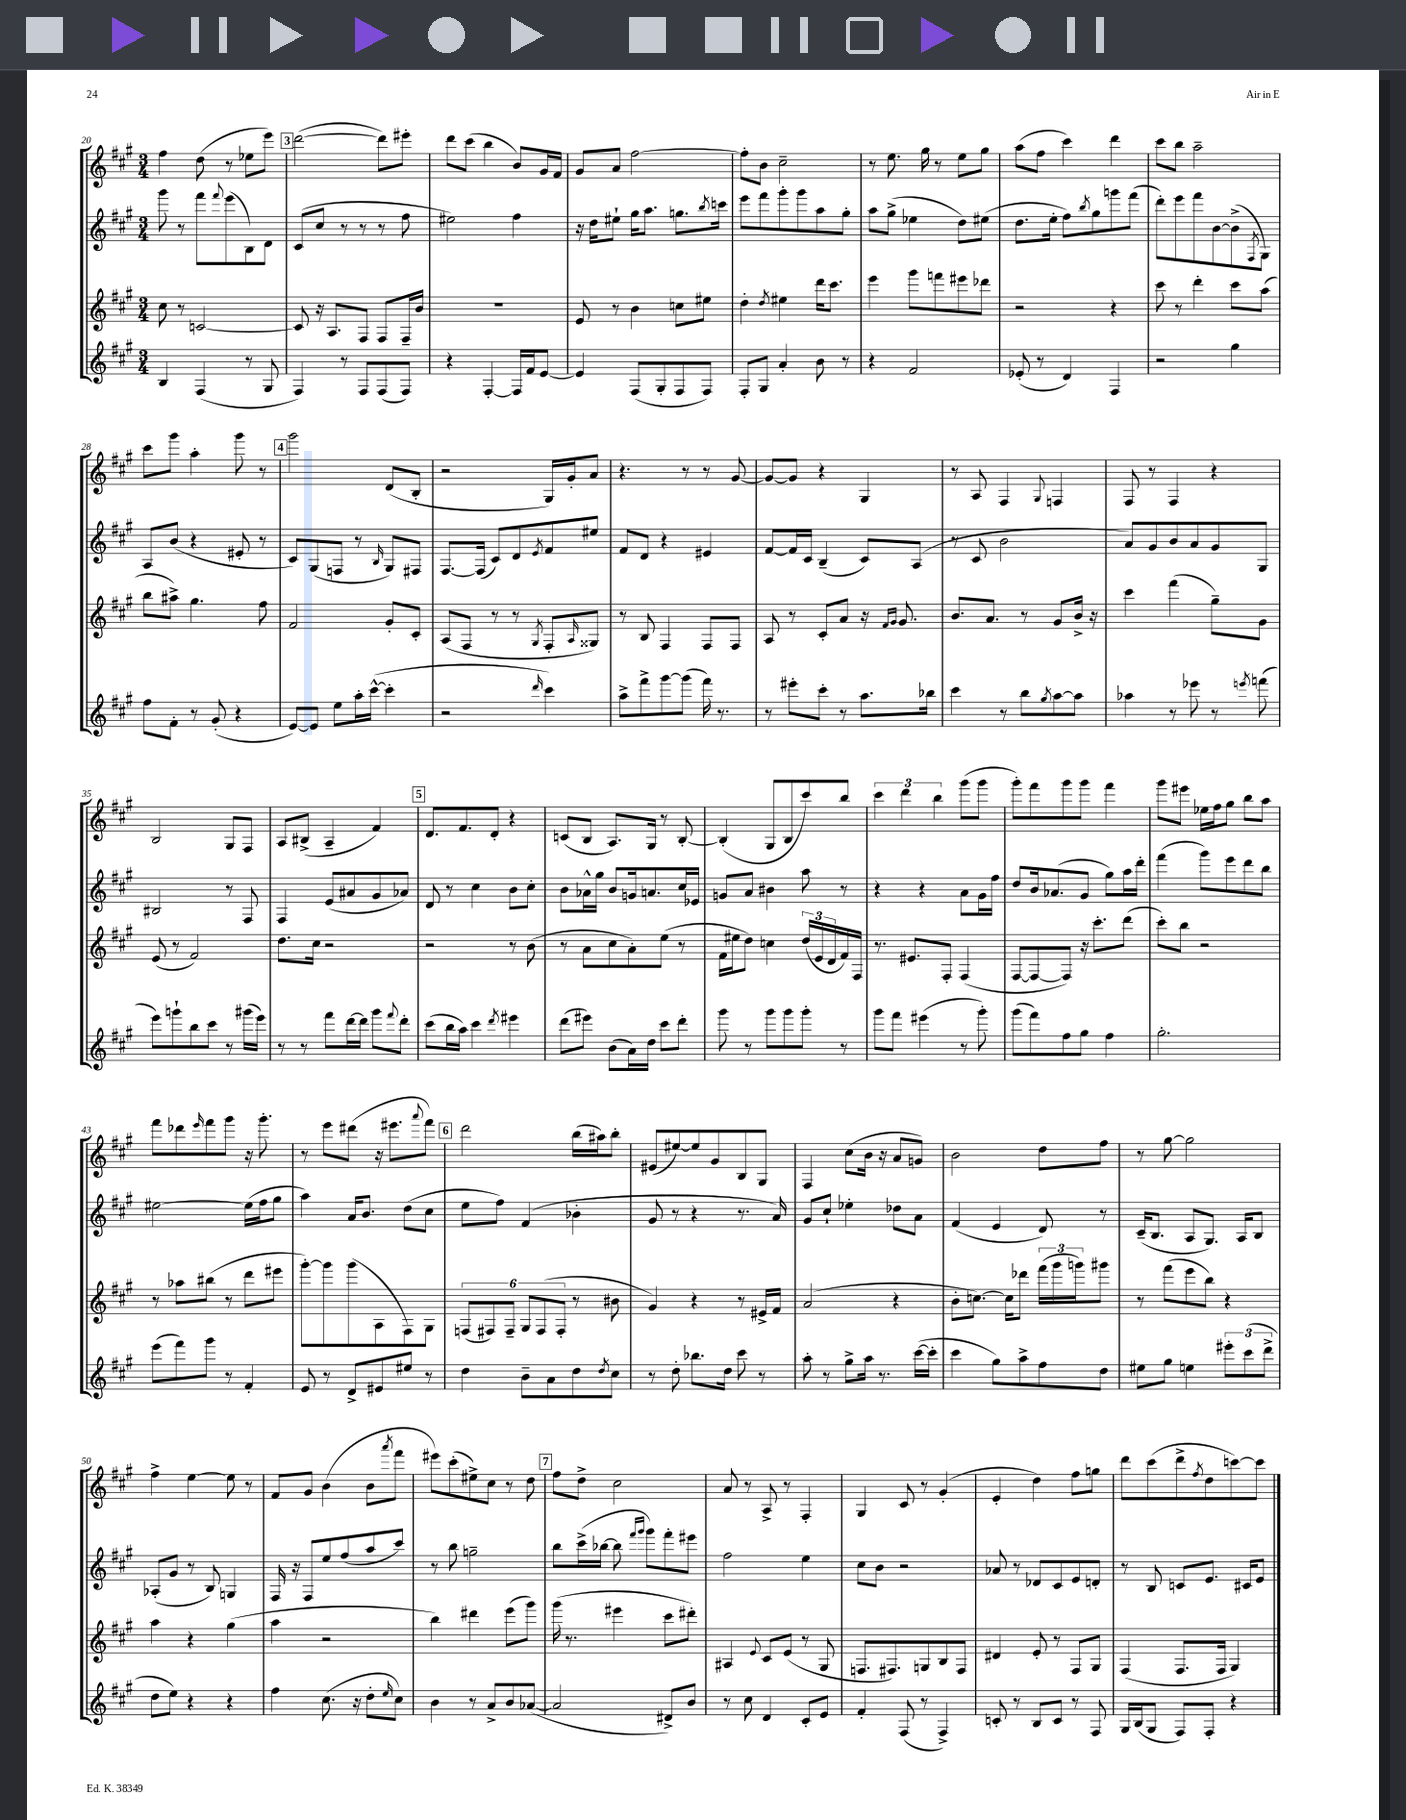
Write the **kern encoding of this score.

**kern	**kern	**kern	**kern
*staff4	*staff3	*staff2	*staff1
*clefG2	*clefG2	*clefG2	*clefG2
*k[f#c#g#]	*k[f#c#g#]	*k[f#c#g#]	*k[f#c#g#]
*M3/4	*M3/4	*M3/4	*M3/4
4B	8cc#	8ggg#	4ff#
.	8r	8r	.
(4F#	[2c	8fff#	(8dd
.	.	8qqfff#	.
.	.	(8eee	8r
8r	.	8B)	8ee-
8G#	.	8d	8eee)
=	=	=	=
4F#)	8c]	(8c#	([2ddd
.	16r	8cc#	.
.	8.A	.	.
8r	.	8r	.
8F#	8F#	8r	.
(8F#	8F#	8r	8ddd])
8F#)	16F#~	8ff#	8eee#'
.	16b	.	.
=	=	=	=
4r	2.r	2ee#)	8ddd
.	.	.	(8ccc#
[4F#'	.	.	4bb
16F#]	.	4ff#	8b)
16f#	.	.	.
[8e	.	.	16g#
.	.	.	16f#
=	=	=	=
4e]	8e	16r	8g#
.	.	16dd	.
.	8r	8ee#`	8a
(8F#	4b	16gg#	[2ff#
.	.	8.aa	.
8G#'	.	.	.
8F#	8cc	8.gg	.
8F#)	8ee#	.	.
.	.	8qbb	.
.	.	16ccc	.
=	=	=	=
8F#'	4dd'	8eee	8ff#']
8G#	.	8fff#	8b
.	8qdd	.	.
4a'	4ee#	8ggg#'	2cc#~
.	.	8ggg#	.
8b	16ddd	8aa	.
.	8.ccc#	.	.
8r	.	8gg#'	.
=	=	=	=
4r	4eee	8aa	8r
.	.	(8gg#^	8.ee
2f#	8ggg#	4ee-	.
.	.	.	16gg#
.	8fff	.	8r
.	8eee#	8dd)	8ee
.	8ddd-	(8ee#	8gg#
=	=	=	=
(8e-'	2r	8.dd	(8aa
8r	.	.	8ff#
.	.	16ee'	.
4d)	.	8ff#)	4ccc#)
.	.	8qbb	.
.	.	8gg#	.
4F#	4r	8ggg	4ddd
.	.	(8fff#	.
=	=	=	=
2r	8ccc#	8ddd')	8ccc#
.	8r	8eee	8bb
.	4ddd'	8fff#	2aa~
.	.	[8b	.
4gg#	8ccc#	(8b^]	.
.	.	8qF#	.
.	(8aa	8G#)	.
=	=	=	=
8ff#	8bb	8A	8ccc#
8f#'	8aa#^)	(8b	8ggg#
8r	4.gg#	4r	4aa'
(8g#'	.	.	.
4r	.	8e#'	8ggg#
.	8ff#	8r	8r
=	=	=	=
[8e)	2f#	8c#)	2ggg#
8e]	.	(8G#	.
8ee	.	8F	.
16aa'	.	8r	.
([16ccc#^^	.	.	.
.	.	16qqB	.
4ccc#']	8g#'	8G#)	(8d
.	8c#'	8F#	8B'
=	=	=	=
2r	(8A	[8.F#	2r
.	8F#	.	.
.	.	(16F#]	.
.	8r	8c#)	.
.	8r	8d	.
16qqddd	8qG#	8qe	.
4ccc#)	8F#'	8f#	16G#)
.	.	.	16g#'
.	16qqA	.	.
.	8G##)	8ee#	8a
=	=	=	=
8aa^	8r	8f#	4.r
8fff#^	8B	8d	.
[8ggg#	4F#	4r	.
(8ggg#]	.	.	8r
16fff#)	8F#	4e#	8r
8.r	.	.	.
.	8F#	.	[8g#
=	=	=	=
8r	8A	[8f#	8g#_
8eee#'	8r	16f#]	8g#]
.	.	16c#	.
8ccc#'	8c#'	(4B~	4r
8r	8a	.	.
8.aa	16r	8c#)	4G#
.	16qqf#	.	.
.	16qqg#	.	.
.	8.g#	.	.
.	.	(8A	.
16bb-	.	.	.
=	=	=	=
4ccc#	8.b	8r	8r
.	.	8c#	8A
.	8.a	.	.
8r	.	2b	4F#
8bb	8r	.	.
8qgg#	.	.	8qqG#
[8aa	8g#	.	4F
8aa]	16b^	.	.
.	16r	.	.
=	=	=	=
4aa-	4ccc#	8a)	8F#
.	.	8g#	8r
8r	(4fff#	8b	4F#
8eee-	.	8a	.
8r	8gg#~)	8g#	4r
8qeee	.	.	.
(8fff	8g#	8G#	.
=	=	=	=
8eee)	(8e	2B#	2B
8ggg`	8r	.	.
8bb	2f#)	.	.
8ccc#	.	.	.
8r	.	8r	8G#
(16ggg#	.	8F#	8F#
16eee)	.	.	.
=	=	=	=
8r	8.dd	4F#	8A
8r	.	.	(8B#^
.	16cc#	.	.
8fff#	2r	(8e	4A~
[16ddd	.	8a#	.
16ddd]	.	.	.
8ggg#	.	8g#	4f#)
8qqfff#	.	.	.
8ddd'	.	8a-)	.
=	=	=	=
(8ccc#	2r	8d	8.d
16bb	.	8r	.
16aa)	.	.	8.f#
4ccc#	.	4cc#	.
.	.	.	8d'
8qddd	.	.	.
4eee#	8r	8b	4r
.	(8b	8cc#'	.
=	=	=	=
(8ddd	8r	8b	(8c
8eee#)	8a	16a-^^	8B
.	.	16gg#	.
(8b	8cc#	8b	8.A)
16a)	8a')	16g	.
16dd	.	8.a	16G#
8ccc#	(8ee	.	8r
8ddd'	8r	16cc#	[8B'
.	.	16e-	.
=	=	=	=
8ggg#	16f#	8g	(4B']
.	16ee#	.	.
8r	8dd)	8a	.
8ggg#	4cc	4b#	8G#
8ggg#	.	.	8B
8ggg#'	(24dd	8aa	8ccc#)
.	24e	.	.
.	24d	.	.
8r	16f#)	8r	8bb
.	16F#	.	.
=	=	=	=
8ggg#	8.r	4r	6ccc#
8fff#	.	.	.
.	.	.	6ddd
.	8.e#	.	.
(4eee#	.	4r	.
.	.	.	6bb
.	8F#'	.	.
8r	(4F#	8a	(8ggg#
8ggg#')	.	16g#	8ggg#
.	.	16ff#	.
=	=	=	=
(8ggg#	[8F#	8dd	8ggg#')
8fff#)	8F#_	16b	8fff#
.	.	(8.a-	.
8ff#	8F#])	.	8ggg#
8gg#	16r	8g#	8ggg#
.	8.ccc#'	.	.
4ff#	.	8gg#)	4fff#
.	(8ddd	16aa	.
.	.	16ddd'	.
=	=	=	=
2.gg#'	8ccc#')	(4fff#	8ggg#
.	8bb	.	8eee#
.	2r	8ggg#)	16ee-
.	.	.	16ff#
.	.	8eee	8gg#
.	.	8ddd	8bb
.	.	8bb	8aa
=	=	=	=
(8eee	8r	[2ee#	8fff#
8fff#)	8aa-	.	8ddd-
.	.	.	16qqeee
8ggg#	(8bb#	.	8fff#
8r	8r	.	8ggg#
4f#'	8ddd	(16ee#]	16r
.	.	16ff#	8.ggg#'
.	8eee#	8gg#	.
=	=	=	=
8e	[8ggg#')	4aa)	8r
8r	8ggg#]	.	8eee
8d^	(8ggg#	16a	(8ddd#
.	.	8.b	.
8e#	8A	.	16r
.	.	.	8.eee#
8ee#	8F#)	(8dd	.
.	.	.	8qqaaa
8r	8G#	8cc#	8fff#)
=	=	=	=
4dd	(12F	8ee	2ddd
.	12F#)	.	.
.	.	8ff#)	.
.	12F#~	.	.
8b~	12G#	(4f#	.
.	(12F#	.	.
8a	.	.	.
.	12F#'	.	.
8dd	8r	4b-'	(16bb
.	.	.	16aa#)
8qdd	.	.	.
8cc#	8b#	.	8bb'
=	=	=	=
8r	4g#)	8g#	(8e#
8dd'	.	8r	[8ee#)
8.bb-	4r	4r	8ee#]
.	.	.	8g#
16dd	.	.	.
8ccc#	8r	8.r	8B
8r	16e#^	.	8G#
.	16f#	16a)	.
=	=	=	=
8aa'	(2a	8g#	4F#
8r	.	8cc#`	.
8gg#^	.	4ee-'	(8cc#
16aa	.	.	16b
8.r	.	.	16r
.	4r	8dd-	8a
([16ccc#	.	8a	8g)
16ccc#']	.	.	.
=	=	=	=
4ccc#	8b'	(4f#	2b
.	[8.cc)	.	.
8gg#)	.	4e	.
.	16cc]	.	.
8aa^	8ddd-	.	.
8ff#	(24fff#	8d)	8dd
.	24ggg#	.	.
.	24ggg)	.	.
8dd	8ggg#	8r	8ff#
=	=	=	=
8ee#	8r	(16c#~	8r
.	.	8.B	.
8gg#	(8fff#	.	[8gg#
4ee	8eee	8A	2gg#]
.	8bb)	8.G#)	.
12eee#'	4r	.	.
.	.	16A	.
(12ccc#	.	.	.
.	.	8B	.
12ddd^	.	.	.
=	=	=	=
8dd	4aa	(8A-'	4ff#^
8ee)	.	8g#	.
4r	4r	8r	[4ee
.	.	8B)	.
4r	(4gg#	4G	8ee]
.	.	.	8r
=	=	=	=
4ff#	4aa	16F#	8f#
.	.	16r	.
.	.	8F#	8g#
(8.cc#	2r	8ee	(4b
.	.	(8ff#	.
16r	.	.	.
8dd'	.	8aa	8b
16qqee	.	.	8qaaa
8cc#)	.	8ccc#)	8fff#
=	=	=	=
4b	4bb)	8r	8eee#)
.	.	8bb	(8ccc#'
8r	4ddd#	2gg~	8ee#^)
8a^	.	.	8cc#
8b	(8eee	.	8r
([8a-	8ggg#)	.	8dd
=	=	=	=
2a-]	(16ggg#	8bb	8ff#
.	8.r	.	.
.	.	(16ccc#^	8dd^
.	.	[16bb-	.
.	4eee#	8bb-]	2cc#
.	.	16qqfff#	.
.	.	16qqggg#	.
.	.	8ggg#)	.
8d#^)	8ccc#	8fff#'	.
8b	8ddd#')	8eee#	.
=	=	=	=
8r	4A#	2ff#	8a
8cc#	.	.	8r
.	8qqe	.	.
4d	8c#	.	8A^
.	(8e	.	8r
8c#'	8r	4ee	4F#'
8e	8G#	.	.
=	=	=	=
4f#'	8.F	8cc#	4G#
.	.	8b	.
.	8.F#)	.	.
(8F#	.	2r	8c#
8r	8G	.	8r
4F#^)	8B	.	(4g#'
.	8F#	.	.
=	=	=	=
8c'	4d#	8a-	4e'
8r	.	8r	.
8B	8e'	8d-	4dd)
8c	8r	8c#	.
8r	8F#	8e	8ff#
8F#	8G#	8d'	8gg
=	=	=	=
16G#	(4F#	8r	8ddd
(16B	.	.	.
8G#	.	8B	(8ccc#
8F#)	8.F#	8c	8ddd^
.	.	.	8qff#
8F#'	.	8.e	8dd
.	16F#	.	.
4r	4G#)	.	[8ccc)
.	.	16c#	.
.	.	8e	8ccc]
==	==	==	==
*-	*-	*-	*-
